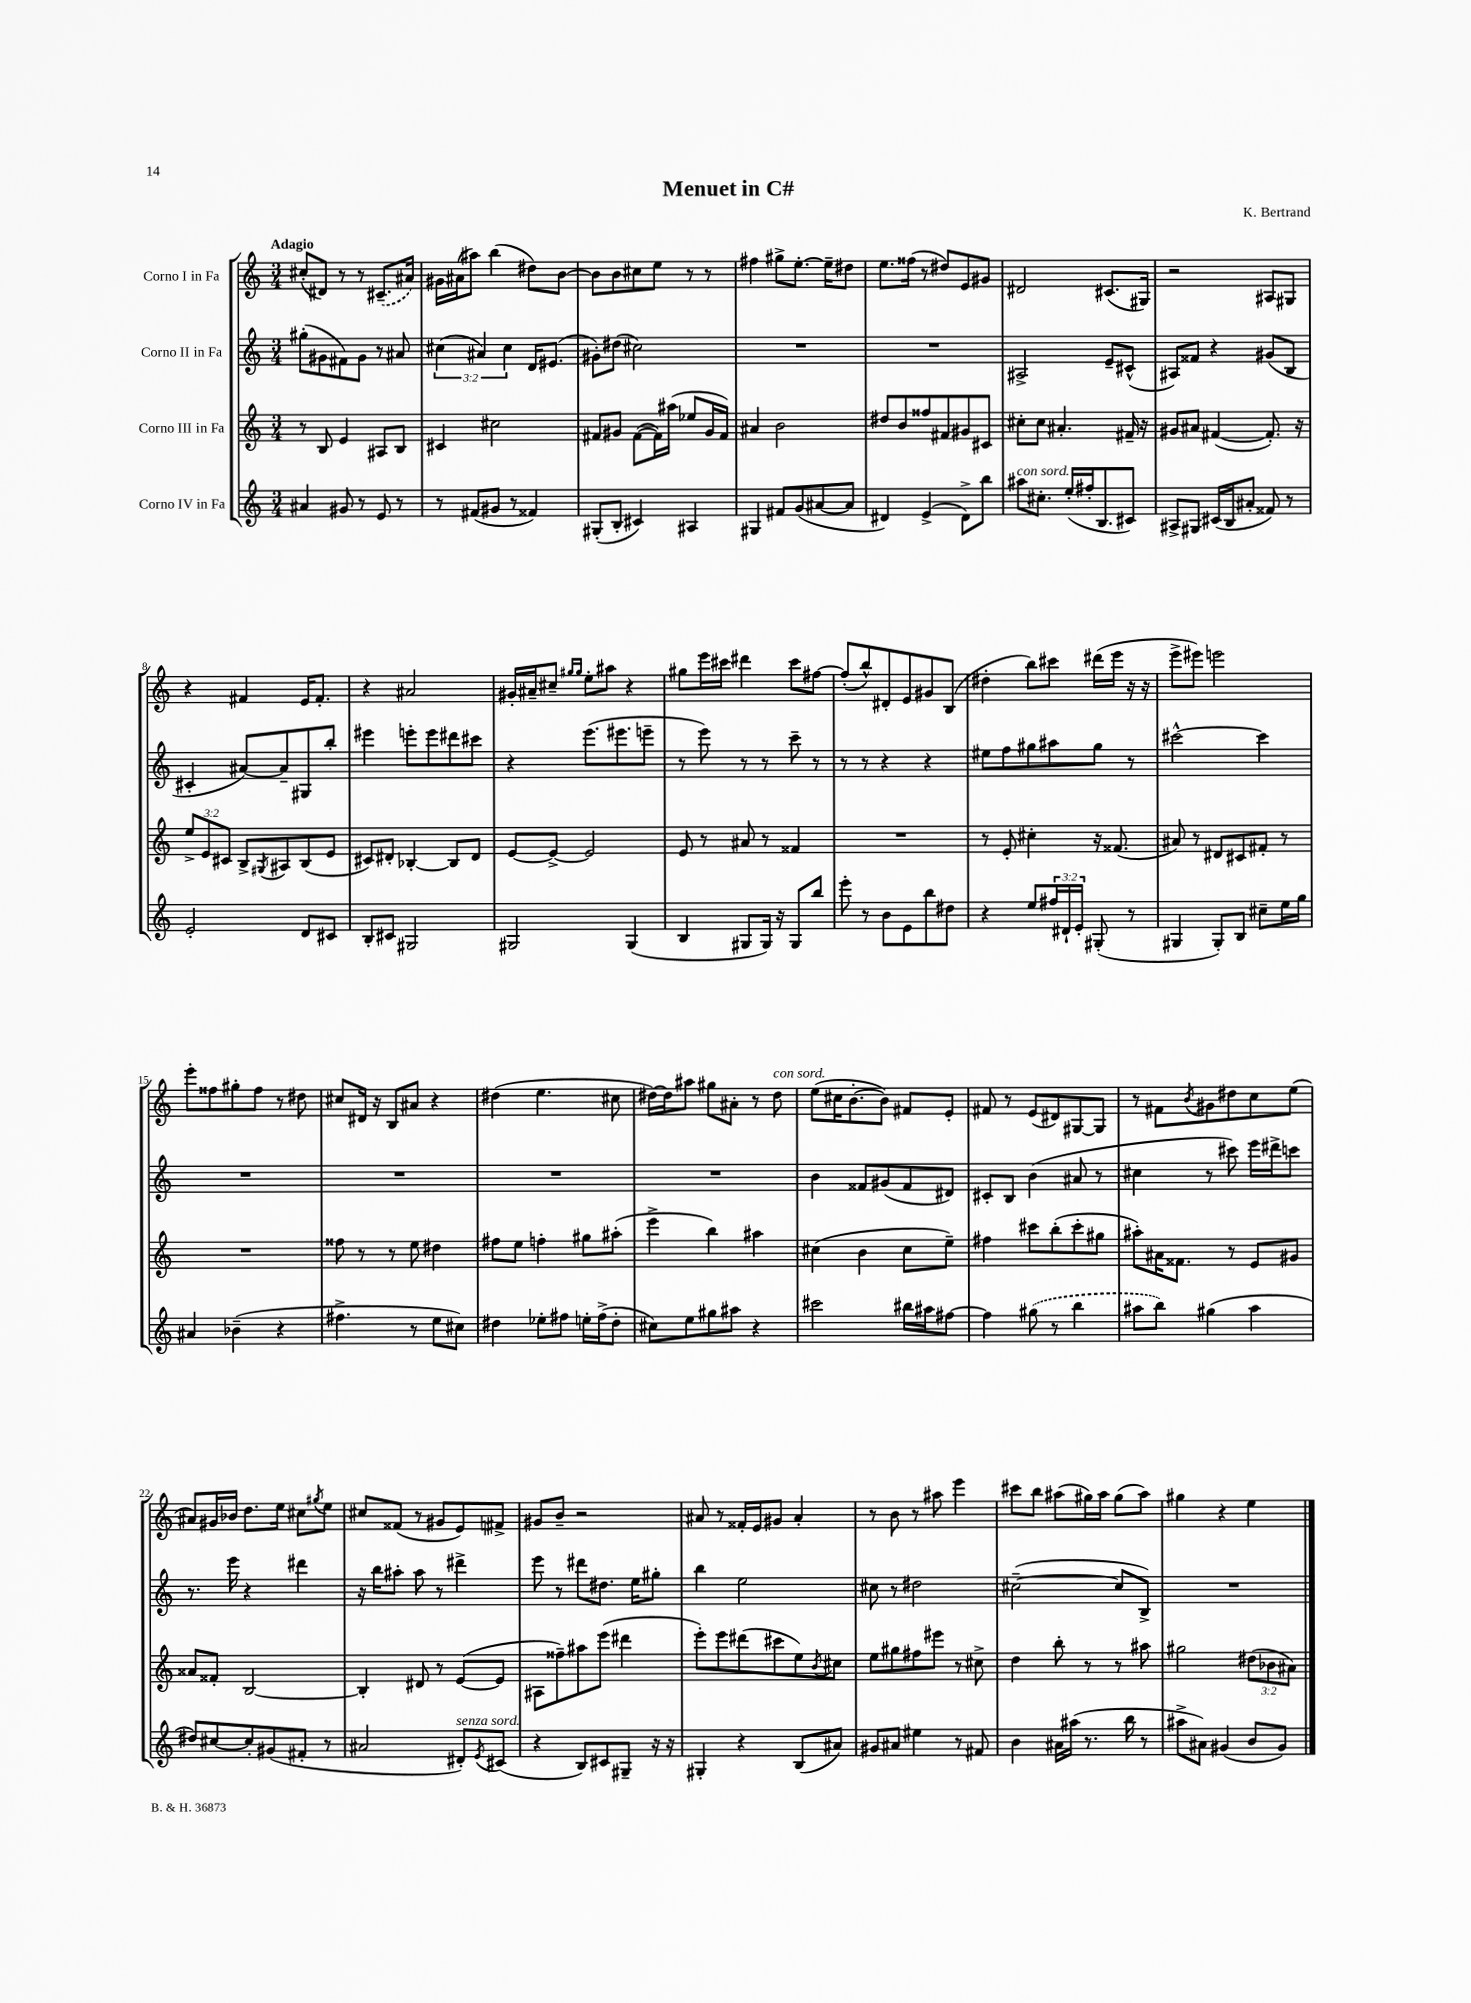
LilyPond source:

\header { title = "Menuet in C#" composer = "K. Bertrand" }
<<
\new StaffGroup <<
\new Staff = "s0" \with { instrumentName = "Corno I in Fa" } {
    \clef treble \key c \major \numericTimeSignature \time 3/4 \tempo "Adagio"
    cis''8-.( dis'8) r8 r8 \once \slurDashed cis'8.--( ais'16) |
    gis'16 ais'16( ais''8) b''4( dis''8) b'8~ |
    b'8 b'8 cis''8 e''8 r8 r8 |
    fis''4 gis''8-> e''8.~-. e''16-- dis''8 |
    e''8. fisis''16( r8 dis''8) e'8 gis'8 |
    dis'2 cis'8.( gis16) |
    r2 ais8 gis8 |
    r4 fis'4 e'16 fis'8.-. |
    r4 ais'2 |
    gis'16-. ais'16-- cis''8-- \grace { gis''16 gis''16 } e''8-. ais''8 r4 |
    gis''8 e'''16 cis'''16 dis'''4 cis'''8 fis''8~ |
    fis''8-.( b''8-^) dis'8-. e'8 gis'8 b8( |
    dis''4-. b''8) cis'''8 dis'''16( e'''16 r16 r16 |
    e'''8-> eis'''8) e'''2 |
    e'''8-. fisis''8 gis''8-. fisis''8 r8 dis''8 |
    cis''8 dis'16 r16 b8 ais'8 r4 |
    dis''4( e''4. cis''8 |
    dis''16~) dis''16 ais''8 gis''8 ais'8-. r8 dis''8^\markup { \italic "con sord." } |
    e''8( cis''16 b'8.~-. b'8) fis'8 e'8-. |
    fis'8 r8 e'8( dis'8) gis8~ gis8 |
    r8 fis'8 \acciaccatura { b'8 } gis'8 dis''8 c''8 e''8( |
    ais'8) gis'16 bes'16 d''8. e''16 cis''8 \acciaccatura { gis''8 } e''8 |
    cis''8 fisis'8( r8 gis'8 e'8) fis'8-> |
    gis'8 b'8-- r2 |
    ais'8 r8 fisis'16-. e'16 gis'8 ais'4-. |
    r8 b'8 r8 ais''8 e'''4 |
    cis'''8 b''8 ais''8( gis''16) ais''16 gis''8( ais''8) |
    gis''4 r4 e''4 \bar "|." |
}
\new Staff = "s1" \with { instrumentName = "Corno II in Fa" } {
    \clef treble \key c \major \numericTimeSignature \time 3/4 \override Staff.TupletNumber.text = #tuplet-number::calc-fraction-text
    gis''8-.( gis'8 fis'8) gis'8 r8 ais'8 |
    \tuplet 3/2 { cis''4( ais'4) cis''4 } d'16 eis'8.( |
    gis'8-.) dis''8( cis''2) |
    R2. |
    R2. |
    ais2-> e'8-- cis'8-^( |
    ais8) fisis'8 r4 gis'8( b8 |
    cis'4-. ais'8~) ais'8-- gis8 b''8-. |
    eis'''4 e'''8-. e'''8 dis'''8 cis'''8 |
    r4 e'''8.( eis'''8. e'''8-- |
    r8 e'''8) r8 r8 c'''8-- r8 |
    r8 r8 r4 r4 |
    eis''8 f''8 gis''8 ais''8 gis''8 r8 |
    cis'''2~-^ cis'''4 |
    R2. |
    R2. |
    R2. |
    R2. |
    b'4 fisis'8 gis'8( fisis'8 dis'8) |
    cis'8-. b8 b'4( ais'8 r8 |
    cis''4 r8 cis'''8) e'''16 dis'''16-> c'''8 |
    r8. e'''16 r4 dis'''4 |
    r16 b''16 ais''8-. ais''8 r8 dis'''4-> |
    e'''8 r8 dis'''8 dis''8. e''16 gis''8-. |
    b''4 e''2 |
    cis''8 r8 dis''2 |
    cis''2~--( cis''8 b8->) |
    R2. \bar "|." |
}
\new Staff = "s2" \with { instrumentName = "Corno III in Fa" } {
    \clef treble \key c \major \numericTimeSignature \time 3/4 \override Staff.TupletNumber.text = #tuplet-number::calc-fraction-text
    r8 b8 e'4 ais8 b8 |
    cis'4 cis''2 |
    fis'8 gis'8 fis'8~( fis'16) ais''16( ees''8 gis'16 fis'16) |
    ais'4 b'2 |
    dis''8 b'8 fisis''8 fis'8 gis'8 cis'8 |
    cis''8-. cis''8 ais'4.-. fis'16-- r16 |
    gis'8 ais'8 fis'4~( fis'8.-.) r16 |
    \tuplet 3/2 { e''8-> e'8 cis'8 } b8-> \acciaccatura { gis8 } ais8 b8( e'8 |
    cis'8) dis'8-. bes4~-. bes8 dis'8 |
    e'8~ e'8~-> e'2 |
    e'8 r8 ais'8 r8 fisis'4 |
    R2. |
    r8 e'8-. cis''4-. r16 fisis'8.( |
    ais'8) r8 dis'8 cis'8 fis'8-. r8 |
    R2. |
    fisis''8 r8 r8 e''8 dis''4 |
    fis''8 e''8 f''4-. gis''8 ais''8-.( |
    e'''4-> b''4) ais''4 |
    cis''4( b'4 cis''8 e''8--) |
    fis''4 cis'''8 b''8-.( cis'''8-. gis''8 |
    ais''8-.) ais'16 fisis'8. r8 e'8 gis'8 |
    aisis'8 fisis'8-. b2~ |
    b4-. dis'8 r8 e'8~( e'8 |
    ais8 fisis''8--) ais''8 e'''8( dis'''4 |
    e'''8-.) e'''8 dis'''8( cis'''8 e''8) \acciaccatura { b'8 } cis''8 |
    e''8 gis''8 fis''8 eis'''8 r8 cis''8-> |
    d''4 b''8-. r8 r8 ais''8 |
    gis''2 \tuplet 3/2 { dis''8( bes'8 ais'8) } \bar "|." |
}
\new Staff = "s3" \with { instrumentName = "Corno IV in Fa" } {
    \clef treble \key c \major \numericTimeSignature \time 3/4 \override Staff.TupletNumber.text = #tuplet-number::calc-fraction-text
    ais'4 gis'8 r8 e'8 r8 |
    r8 fis'8( gis'8 r8 fisis'4) |
    gis8-.( b8-. cis'4) ais4 |
    gis4 fis'8 g'8( ais'8~ ais'8 |
    dis'4) e'4->( dis'8->) b''8 |
    ais''8^\markup { \italic "con sord." } cis''8.-. e''16-.( fis''16-. b8. cis'8) |
    ais8-> gis8 cis'16( b16 ais'8-. fisis'8) r8 |
    e'2-. d'8 cis'8 |
    b8-. cis'8 gis2 |
    gis2 gis4( |
    b4 gis8 gis16) r16 gis8 b''8 |
    e'''8-. r8 b'8 e'8 b''8 dis''8 |
    r4 e''8 \tuplet 3/2 { fis''16 dis'16-! e'16-. } gis8-.( r8 |
    gis4 gis8-.) b8 cis''8-- e''16 g''16 |
    ais'4 bes'4--( r4 |
    fis''4.-> r8 e''8 cis''8) |
    dis''4 ees''8-. fis''8 e''16-. fis''16->( dis''8-. |
    cis''8) e''8 gis''8 ais''8 r4 |
    cis'''2 bis''16 ais''16 fis''8~ |
    fis''4 \once \slurDashed gis''8( r8 b''4 |
    ais''8 b''8) gis''4( ais''4 |
    dis''8) cis''8~ cis''8-. gis'8( fis'8-. r8 |
    ais'2 dis'8-.^\markup { \italic "senza sord." }) \acciaccatura { e'8 } cis'8( |
    r4 b8) cis'8 gis8-- r16 r16 |
    gis4-. r4 b8( ais'8) |
    gis'8 ais'8 eis''4 r8 fis'8 |
    b'4 ais'16 ais''16( r8. b''16 r8 |
    ais''8-> ais'8) gis'4( b'8 gis'8) \bar "|." |
}
>>
>>
